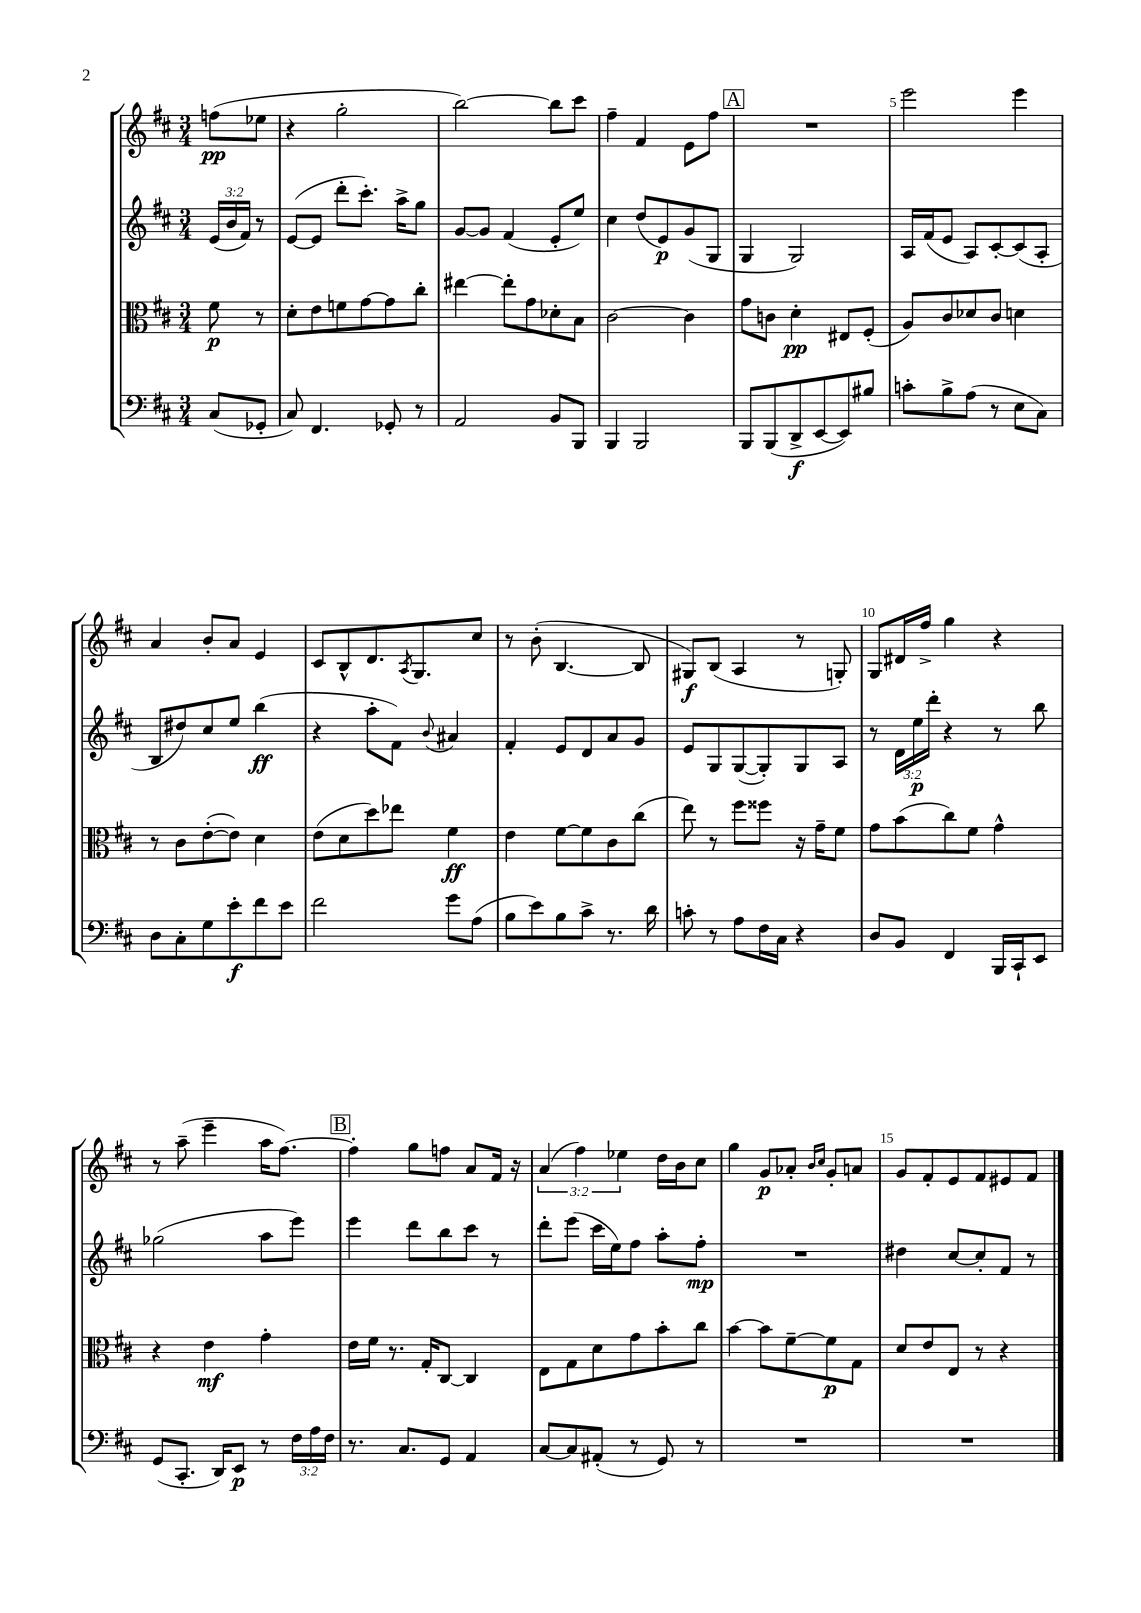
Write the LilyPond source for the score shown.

<<
\new StaffGroup <<
\new Staff = "s0" {
    \clef treble \key d \major \numericTimeSignature \time 3/4 \override Staff.TupletNumber.text = #tuplet-number::calc-fraction-text \partial 4
    f''8\pp( ees''8 |
    r4 g''2-. |
    b''2~) b''8 cis'''8 |
    fis''4-- fis'4 e'8 fis''8 |
    \mark \markup { \box "A" } R2. |
    e'''2 e'''4 |
    a'4 b'8-. a'8 e'4 |
    cis'8 b8-^ d'8. \acciaccatura { a8 } g8. cis''8 |
    r8 b'8-.( b4.~ b8 |
    gis8\f) b8( a4 r8 g8-.) |
    g8 dis'16 fis''16-> g''4 r4 |
    r8 a''8--( e'''4-- a''16 fis''8.~) |
    \mark \markup { \box "B" } fis''4-. g''8 f''8 a'8 fis'16 r16 |
    \tuplet 3/2 { a'4( fis''4) ees''4 } d''16 b'16 cis''8 |
    g''4 g'8\p aes'8-. \grace { b'16 cis''16 } g'8-. a'8 |
    g'8 fis'8-. e'8 fis'8 eis'8 fis'8 \bar "|." |
}
\new Staff = "s1" {
    \clef treble \key d \major \numericTimeSignature \time 3/4 \override Staff.TupletNumber.text = #tuplet-number::calc-fraction-text \partial 4
    \tuplet 3/2 { e'16( b'16 fis'16) } r8 |
    e'8~( e'8 d'''8-. cis'''8.-.) a''16-> g''8 |
    g'8~ g'8 fis'4( e'8-. e''8) |
    cis''4 d''8( e'8\p) g'8( g8 |
    \mark \markup { \box "A" } g4 g2) |
    a16 fis'16( e'8 a8) cis'8~-. cis'8( a8-. |
    b8 dis''8) cis''8 e''8 b''4\ff( |
    r4 a''8-. fis'8) \appoggiatura { b'8 } ais'4 |
    fis'4-. e'8 d'8 a'8 g'8 |
    e'8 g8 g8~( g8-.) g8 a8 |
    r8 \tuplet 3/2 { d'16 e''16\p d'''16-. } r4 r8 b''8 |
    ges''2( a''8 e'''8) |
    \mark \markup { \box "B" } e'''4 d'''8 b''8 cis'''8 r8 |
    d'''8-. e'''8( cis'''16 e''16) fis''8 a''8-. fis''8-.\mp |
    R2. |
    dis''4 cis''8~ cis''8-. fis'8 r8 \bar "|." |
}
\new Staff = "s2" {
    \clef alto \key d \major \numericTimeSignature \time 3/4 \partial 4
    fis'8\p r8 |
    d'8-. e'8 f'8 g'8~ g'8 cis''8-. |
    eis''4~ eis''8-. g'8 des'8-. b8 |
    cis'2~ cis'4 |
    \mark \markup { \box "A" } g'8 c'8 d'4-.\pp eis8 fis8-.( |
    a8) cis'8 des'8 cis'8 d'4 |
    r8 cis'8 e'8~-.( e'8) d'4 |
    e'8( d'8 d''8) ees''8 fis'4\ff |
    e'4 fis'8~ fis'8 cis'8 cis''8( |
    e''8) r8 fis''8 fisis''8 r16 g'16-- fis'8 |
    g'8 b'8( cis''8) fis'8 g'4-^ |
    r4 e'4\mf g'4-. |
    \mark \markup { \box "B" } e'16 fis'16 r8. g16-. cis8~ cis4 |
    e8 g8 d'8 g'8 b'8-. cis''8 |
    b'4~ b'8 fis'8~-- fis'8\p g8 |
    d'8 e'8 e8 r8 r4 \bar "|." |
}
\new Staff = "s3" {
    \clef bass \key d \major \numericTimeSignature \time 3/4 \override Staff.TupletNumber.text = #tuplet-number::calc-fraction-text \partial 4
    cis8( ges,8-. |
    cis8) fis,4. ges,8-. r8 |
    a,2 b,8 b,,8 |
    b,,4 b,,2 |
    \mark \markup { \box "A" } b,,8 b,,8( d,8->\f e,8~ e,8) bis8 |
    c'8-. b8-> a8( r8 e8 cis8) |
    d8 cis8-. g8 e'8-.\f fis'8 e'8 |
    fis'2 g'8 a8( |
    b8 e'8) b8 cis'8-> r8. d'16 |
    c'8-. r8 a8 fis16 cis16 r4 |
    d8 b,8 fis,4 b,,16 cis,16-! e,8 |
    g,8( cis,8.-. d,16) e,8\p r8 \tuplet 3/2 { fis16 a16 fis16 } |
    \mark \markup { \box "B" } r8. cis8. g,8 a,4 |
    cis8~ cis8 ais,8-.( r8 g,8) r8 |
    R2. |
    R2. \bar "|." |
}
>>
>>
\layout { \context { \Score \override BarNumber.break-visibility = ##(#f #t #t) barNumberVisibility = #(every-nth-bar-number-visible 5) } }
